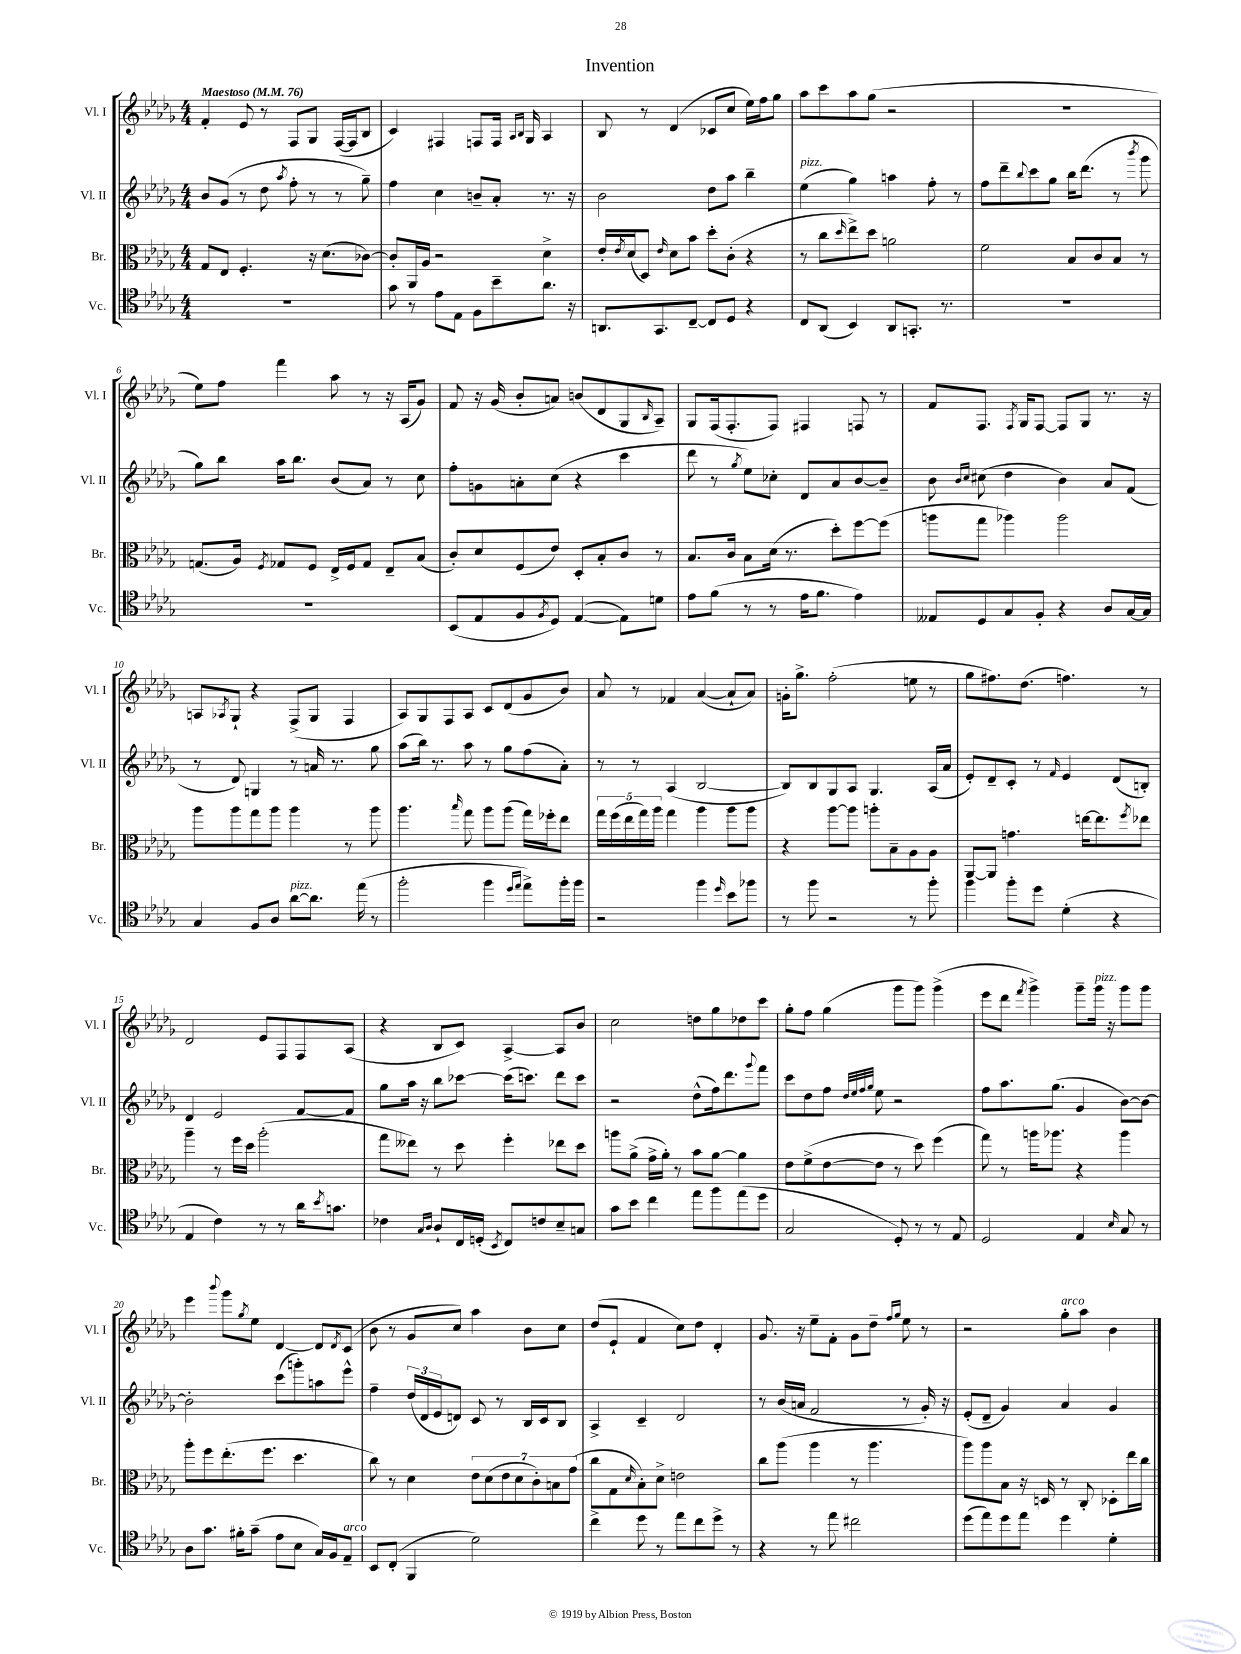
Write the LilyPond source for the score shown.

\header { title = "Invention" }
<<
\new StaffGroup <<
\new Staff = "s0" \with { instrumentName = "Vl. I" shortInstrumentName = "Vl. I" } {
    \clef treble \key des \major \numericTimeSignature \time 4/4 \tempo "Maestoso" 4 = 76
    f'4-. ees'8 r8 f8 ges8 f16~( f16 bes8 |
    c'4) fis4 f8 f16 \grace { aes16 bes16 } ges16 aes4 |
    bes8 r8 des'4( ces'8 c''8 ees''16) f''16 ges''8 |
    aes''8 c'''8 aes''8 ges''8( r2 |
    R1 |
    ees''8) f''8 f'''4 aes''8 r8 r16 aes16( ges'8) |
    f'8 r16 ges'16( bes'8-. a'8) b'8( des'8 ges8 \grace { bes16 } aes8--) |
    ges8 f16( f8.-. f8) fis4 f8 r8 |
    f'8 f8. \acciaccatura { f8 } ges16 f8~ f8 ges8 r8. r16 |
    a8 \acciaccatura { aes8 } ges8-! r4 f8->( ges8 f4 |
    aes8) ges8 f8 aes8 c'8 des'8( ges'8 bes'8) |
    aes'8 r8 fes'4 aes'4~( aes'8-! aes'8) |
    g'16-. ges''8.-> f''2-.( e''8 r8 |
    ges''8 fis''8.) des''8.( f''4.) r8 |
    des'2 ees'8 f8 f8 aes8( |
    r4 bes8 c'8) aes4~-> aes8 bes'8 |
    c''2 d''8 ges''8 des''8 c'''8 |
    ges''8-. f''8 ges''4( ges'''8 ges'''8) ges'''4->( |
    ees'''8 des'''8 \acciaccatura { f'''8 } ges'''4->) ges'''8-- ges'''16^\markup { \italic "pizz." } r16 ges'''8 ges'''8 |
    ees'''4 \appoggiatura { bes'''8 } ges'''8 \acciaccatura { ges''8 } ees''8 des'4~ des'8 \acciaccatura { des'8 } c'8( |
    bes'8 r8 ges'8 c''8) aes''4 bes'8 c''8 |
    des''8( ees'8-! f'4 c''8) des''8 des'4-. |
    ges'8. r16 ees''8-- f'8-. ges'8 des''8-- \grace { f''16 ges''16 } ees''8 r8 |
    r2 ges''8-.^\markup { \italic "arco" } aes''8 bes'4 \bar "|." |
}
\new Staff = "s1" \with { instrumentName = "Vl. II" shortInstrumentName = "Vl. II" } {
    \clef treble \key des \major \numericTimeSignature \time 4/4
    bes'8 ges'8( r8 des''8 \acciaccatura { aes''8 } f''8-. r8 r8 ges''8--) |
    f''4 c''4 b'8-- aes'8-. r8. r16 |
    bes'2 des''8 aes''8 bes''4-- |
    ees''4^\markup { \italic "pizz." }( ges''4) a''4 f''8-. r8 |
    f''8 des'''8-- \appoggiatura { bes''8 } c'''8 ges''8 bes''16 des'''8.( r8 \acciaccatura { bes'''8 } ges'''8 |
    ges''8) bes''8 aes''16 bes''8. bes'8( aes'8) r8 c''8 |
    f''8-. g'8 a'8-. c''8( r4 c'''4 |
    des'''8 r8 \acciaccatura { ges''8 } ees''8) ces''8-. des'8 aes'8 bes'8~ bes'8-- |
    bes'8 \grace { bes'16 c''16 } cis''8( des''4 bes'4) aes'8 f'8( |
    r8 des'8) g4 r8 a'16 r8. ges''8 |
    aes''8( bes''16) r8. aes''8 r8 ges''8 f''8( aes'8-.) |
    r8 r8 aes4( bes2~ |
    bes8) bes8 ges8 aes8 ges4. aes16( aes'16 |
    ees'8-.) des'8-- c'8-. r8 \grace { f'16 } ees'4 des'8( b8-.) |
    des'4 ees'2 f'8~ f'8 |
    ges''8 aes''16 r16 bes''8 ces'''8~ ces'''16( c'''8.) des'''8 c'''8 |
    r2 des''8-^( f''16) des'''8. \appoggiatura { ges'''8 } f'''8 |
    c'''8 des''8 f''8 \grace { des''32 ees''32 f''32 ges''32 } ees''8 r2 |
    f''8 aes''8. ges''8.( ges'4 bes'8~) bes'8~ |
    bes'2-. c'''8( g'''8-.) a''8 ees'''8-^ |
    f''4-- \tuplet 3/2 { des''16( des'16 ees'16 } d'8) c'8 r8 bes16 c'16 bes8 |
    aes4-> c'4-- des'2 |
    r8 bes'16( a'16 f'2 r8 ges'16-.) r16 |
    ees'8-.( des'8-- ges'4) aes'4 ges'4 \bar "|." |
}
\new Staff = "s2" \with { instrumentName = "Br." shortInstrumentName = "Br." } {
    \clef alto \key des \major \numericTimeSignature \time 4/4
    ges8 ees8 f4.-. r16 des'8.( ces'8~) |
    ces'8-. aes,16 aes16 r2 des'4-> |
    ees'16-. \acciaccatura { ees'8 } des'16( des8) \grace { ees'16 } des'8 bes'8 des''8-. c'8-.( r4 |
    r8 c''8 \grace { des''16 } ees''8->) des''8 a'2 |
    f'2 bes8 c'8 bes8 r8 |
    g8.( aes16) \acciaccatura { f8 } ges8 f8 ees16-> f16 ges8 ees8-- bes8( |
    c'8-.) des'8 f8( ees'8) des8-. bes8-. c'8 r8 |
    bes8. c'16 bes8 des'16( r8. des''8-.) f''8~ f''8( |
    a''8 ges''8 aes''4) aes''2 |
    aes''8 aes''8 ges''8 aes''8 aes''4 r8 aes''8 |
    aes''4. \grace { bes''16 } ges''8 aes''8 aes''8( ges''16) fes''16-. ees''8 |
    \tuplet 5/4 { ges''16 f''16( ees''16 ges''16) aes''16 } ges''4 aes''4 aes''8 aes''8 |
    r4 aes''8~ aes''8 a''8-. bes8-- aes8 aes8 |
    aes,8~ aes,8 g'4. e''16~ e''8. \acciaccatura { f''8 } ees''8 |
    aes''4-- r8 f''16 des''16 aes''2-.( |
    ges''8 eeses''8) r8 des''8 f''4-. ees''8 des''8 |
    a''8 aes'8->( ges'16-> aes'16-.) r8 bes'8 aes'8~ aes'4 |
    ees'8 f'8->( ees'8~ ees'8 r8 des''8) f''4( |
    ges''8) r8 a''16 aes''8. r4 aes''4 |
    aes''8-. f''8 ees''8.-.( f''8. des''4. |
    c''8) r8 des'4 \tuplet 7/4 { ees'8 des'8( ees'8 des'8 c'8-.) b8 ges'8( } |
    c''8 ges8 \grace { des'16 } bes8-.) des'8-> e'2 |
    c''8 aes''8( aes''4 r8 aes''4. |
    aes''8) aes''8 bes8 r16 d16 r8 c8-. des8-. ees''16 c''16 \bar "|." |
}
\new Staff = "s3" \with { instrumentName = "Vc." shortInstrumentName = "Vc." } {
    \clef tenor \key des \major \numericTimeSignature \time 4/4
    R1 |
    ges'8 r8 ees'8 ees8 f8 bes'8-- aes'8. r16 |
    a,8. ges,8. c8~-- c8 des8 r4 |
    c8 aes,8( bes,4) aes,8 g,8.-. r8. |
    R1 |
    R1 |
    bes,8( ees8 f8 \acciaccatura { f8 } des8) ees4~( ees8) d'8 |
    ees'8 f'8( r8 r8 ees'16 f'8. ees'4) |
    eeses8 des8 ges8 f8-. r4 aes8 ges16~ ges16 |
    ges4 f8 aes8 aes'8~^\markup { \italic "pizz." } aes'8. ees''16( r8 |
    f''2-. f''4 \grace { des''16 ees''16 } ees''8->) f''16-. f''16 |
    r2 f''4 \grace { des''16 } bes'8 fes''8 |
    r8 f''8 r2 r8 f''8-. |
    f''4 f''8-. des''8 des'4-.( r4 |
    ees4 c'4) r8 r8 aes'16 \acciaccatura { bes'8 } g'8. |
    ces'4 \grace { ges16 aes16 } aes8-! c16 d16-.( \acciaccatura { bes,8 } c8) c'8 bes8-- g8 |
    ges'8 bes'8 c''4 ees''8 f''8 ees''8( des''8 |
    ges2 des8-.) r8 r8 ees8 |
    des2 ees4 \grace { bes16 } ges8 r8 |
    aes8 ges'8. fis'16-. ges'8--( ees'8 bes8 ges16) f16 ees8--^\markup { \italic "arco" } |
    bes,8 c8-.( f,4 des'2) |
    c''4-> des''8 r8 ees''8 c''8 des''8-> r8 |
    r4 r8 ees''8 cis''2 |
    des''8( ees''8) des''8 ees''8 des''4 des'4-. \bar "|." |
}
>>
>>
